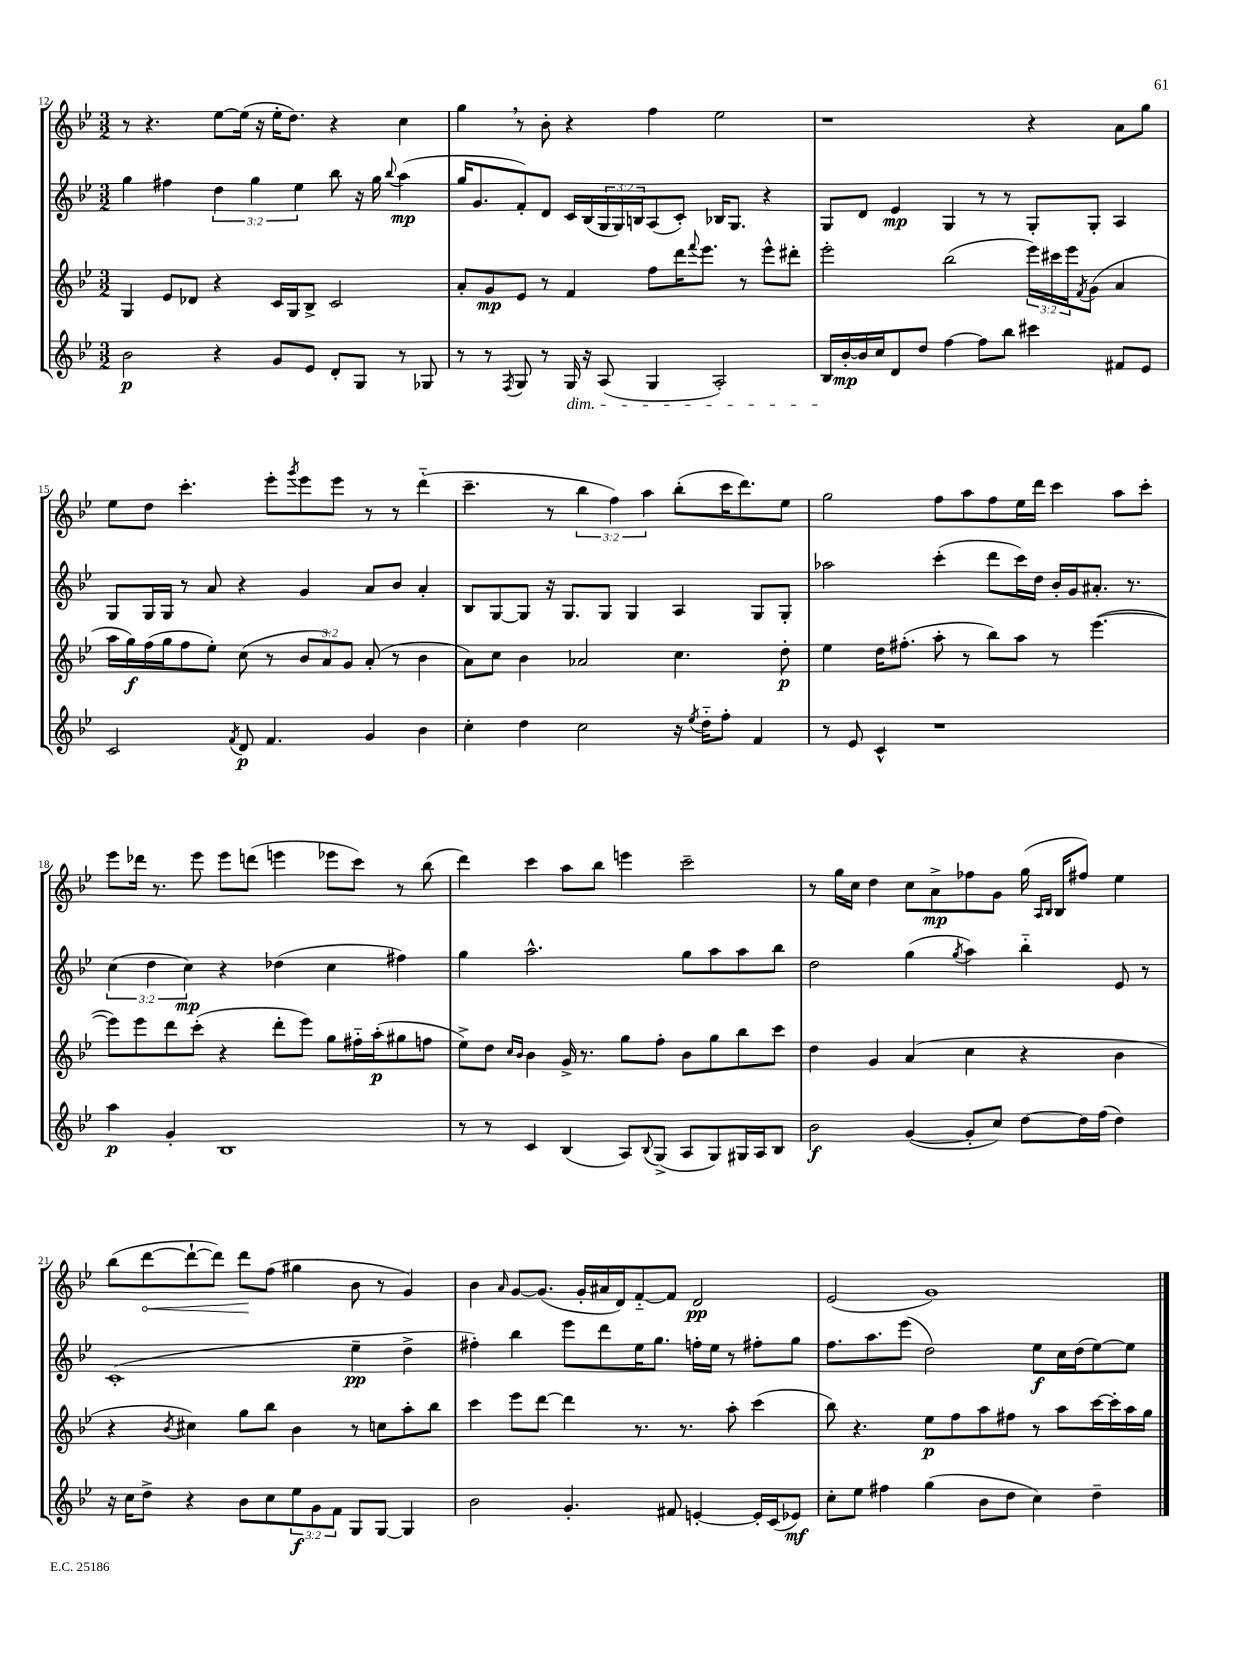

**kern	**kern	**kern	**kern
*staff4	*staff3	*staff2	*staff1
*clefG2	*clefG2	*clefG2	*clefG2
*k[b-e-]	*k[b-e-]	*k[b-e-]	*k[b-e-]
*M3/2	*M3/2	*M3/2	*M3/2
2b-	4G	4gg	8r
.	.	.	4.r
.	8e-	4ff#	.
.	8d-	.	.
4r	4r	6dd	[8ee-
.	.	.	(16ee-]
.	.	6gg	.
.	.	.	16r
8g	16c	.	16ee-'
.	16G	.	8.dd)
.	.	6ee-	.
8e-	8B-^	.	.
8d'	2c	8bb-	4r
8G	.	16r	.
.	.	16gg	.
.	.	8qqbb-	.
8r	.	(4aa	4cc
8G-	.	.	.
=	=	=	=
8r	8a'	16gg	4gg
.	.	8.g	.
8r	8g	.	.
8qF	.	.	.
8G	8e-	8f')	8r
8r	8r	8d	8b-'
16G	4f	16c	4r
16r	.	(16B-	.
(8A	.	24G	.
.	.	24G)	.
.	.	24B	.
4G	8ff	(8A	4ff
.	16ddd	8c')	.
.	8qqfff	.	.
.	8.eee-	.	.
2A')	.	16B-	2ee-
.	.	8.G	.
.	8r	.	.
.	8eee-^^	4r	.
.	8ddd#'	.	.
=	=	=	=
16B-	2eee-'	8G	1r
[16b-'	.	.	.
16b-]	.	8d	.
16cc	.	.	.
8d	.	4e-	.
8dd	.	.	.
[4ff	(2bb-	4G	.
8ff]	.	8r	.
8bb-	.	8r	.
4ccc#	24eee-)	8G'	4r
.	24ccc#	.	.
.	24eee-	.	.
.	8qf	.	.
.	(8g	8G'	.
8f#	4a	4A	8a
8e-	.	.	8gg
=	=	=	=
2c	16aa	8G	8ee-
.	16gg)	.	.
.	(16ff	16G	8dd
.	16gg	16G	.
.	8ff	8r	4.ccc'
.	8ee-')	8a	.
8qf	.	.	.
8d	(8cc	4r	.
4.f	8r	.	8eee-'
.	.	.	8qggg
.	12b-	4g	8eee-
.	12a)	.	.
.	.	.	8eee-
.	12g	.	.
4g	(8a'	8a	8r
.	8r	8b-	8r
4b-	4b-	4a'	(4ddd'~
=	=	=	=
4cc'	8a)	8B-	4.ccc~
.	8cc	[8G	.
4dd	4b-	8G]	.
.	.	16r	8r
.	.	8.G	.
2cc	2a-	.	6bb-
.	.	8G	.
.	.	.	6ff)
.	.	4G	.
.	.	.	6aa
16r	4.cc	4A	(8bb-'
8qee-	.	.	.
16dd'~	.	.	.
8ff'	.	.	16ccc
.	.	.	8.ddd)
4f	.	8G	.
.	8dd'	8G'	8ee-
=	=	=	=
8r	4ee-	2aa-	2gg
8e-	.	.	.
4c^^	16dd	.	.
.	(8.ff#'	.	.
1r	8aa'	(4ccc'	8ff
.	8r	.	8aa
.	8bb-)	8ddd	8ff
.	8aa	16ccc)	16ee-
.	.	16dd	16ddd
.	8r	16b-'	4ccc
.	.	16g	.
.	([4.eee-	8.a#'	.
.	.	.	8aa
.	.	8.r	.
.	.	.	8ccc'
=	=	=	=
4aa	8eee-])	(6cc	8eee-
.	8eee-	.	16ddd-
.	.	6dd	.
.	.	.	8.r
4g'	8ddd	.	.
.	.	6cc)	.
.	(8ccc'	.	8eee-
1B-	4r	4r	8eee-
.	.	.	(8ddd
.	8ddd'	(4dd-	4eee
.	8eee-)	.	.
.	8gg	4cc	8eee-
.	16ff#'~	.	8ccc)
.	(16aa'	.	.
.	8gg#	4ff#)	8r
.	8ff	.	(8bb-
=	=	=	=
8r	8ee-^)	4gg	4ddd)
8r	8dd	.	.
.	16qqcc	.	.
.	16qqb-	.	.
4c	4b-	2.aa^^	4ccc
(4B-	16g^	.	8aa
.	8.r	.	.
.	.	.	8bb-
8A)	8gg	.	4eee
8qqB-	.	.	.
(8G^	8ff'	.	.
8A	8b-	8gg	2ccc~
8G)	8gg	8aa	.
16G#	8bb-	8aa	.
16A	.	.	.
8B-	8ccc	8bb-	.
=	=	=	=
2b-	4dd	2dd	8r
.	.	.	16gg
.	.	.	16cc
.	4g	.	4dd
([4g	(4a	(4gg	8cc
.	.	.	8a^
.	.	8qgg	.
8g']	4cc	4aa)	8ff-
8cc)	.	.	8g
[8dd	4r	4bb-'~	(16gg
.	.	.	16qqA
.	.	.	16qqB-
.	.	.	16B-
16dd]	.	.	8ff#)
(16ff	.	.	.
4dd)	4b-	8e-	4ee-
.	.	8r	.
=	=	=	=
16r	4r	(1c'	(8bb-
16cc	.	.	.
8dd^	.	.	[8ddd
.	8qb-	.	.
4r	4cc#)	.	8ddd`_
.	.	.	8ddd])
8b-	8gg	.	8ddd
8cc	8bb-	.	(8ff
12ee-	4b-	.	4gg#
12g	.	.	.
12f	.	.	.
8G	8r	4ee-~	8b-
[8G	8cc	.	8r
4G]	8aa'	4dd^	4g)
.	8bb-	.	.
=	=	=	=
2b-	4ccc	4ff#')	4b-
.	.	.	16qqa
.	8eee-	4bb-	[8g
.	[8ddd	.	(8.g]
4.g'	4ddd]	8eee-	.
.	.	.	16g'
.	.	8ddd	16a#
.	.	.	16d)
.	8.r	16ee-	[8f'~
.	.	8.gg	.
8f#	.	.	8f]
.	8.r	.	.
[4e'	.	16ff'	2d
.	.	16ee-	.
.	8aa'	8r	.
16e']	(4ccc	8ff#'	.
(16c	.	.	.
8e-)	.	8gg	.
=	=	=	=
8cc'	8bb-)	8.ff	(2e-
8ee-	4.r	.	.
.	.	8.aa	.
4ff#	.	.	.
.	.	(8eee-	.
(4gg	8ee-	2dd)	1g)
.	8ff	.	.
8b-	8aa	.	.
8dd	8ff#	.	.
4cc)	8r	8ee-	.
.	8aa	16cc	.
.	.	(16dd	.
4dd~	[16ccc	[8ee-)	.
.	16ccc']	.	.
.	16aa	8ee-]	.
.	16gg	.	.
==	==	==	==
*-	*-	*-	*-
